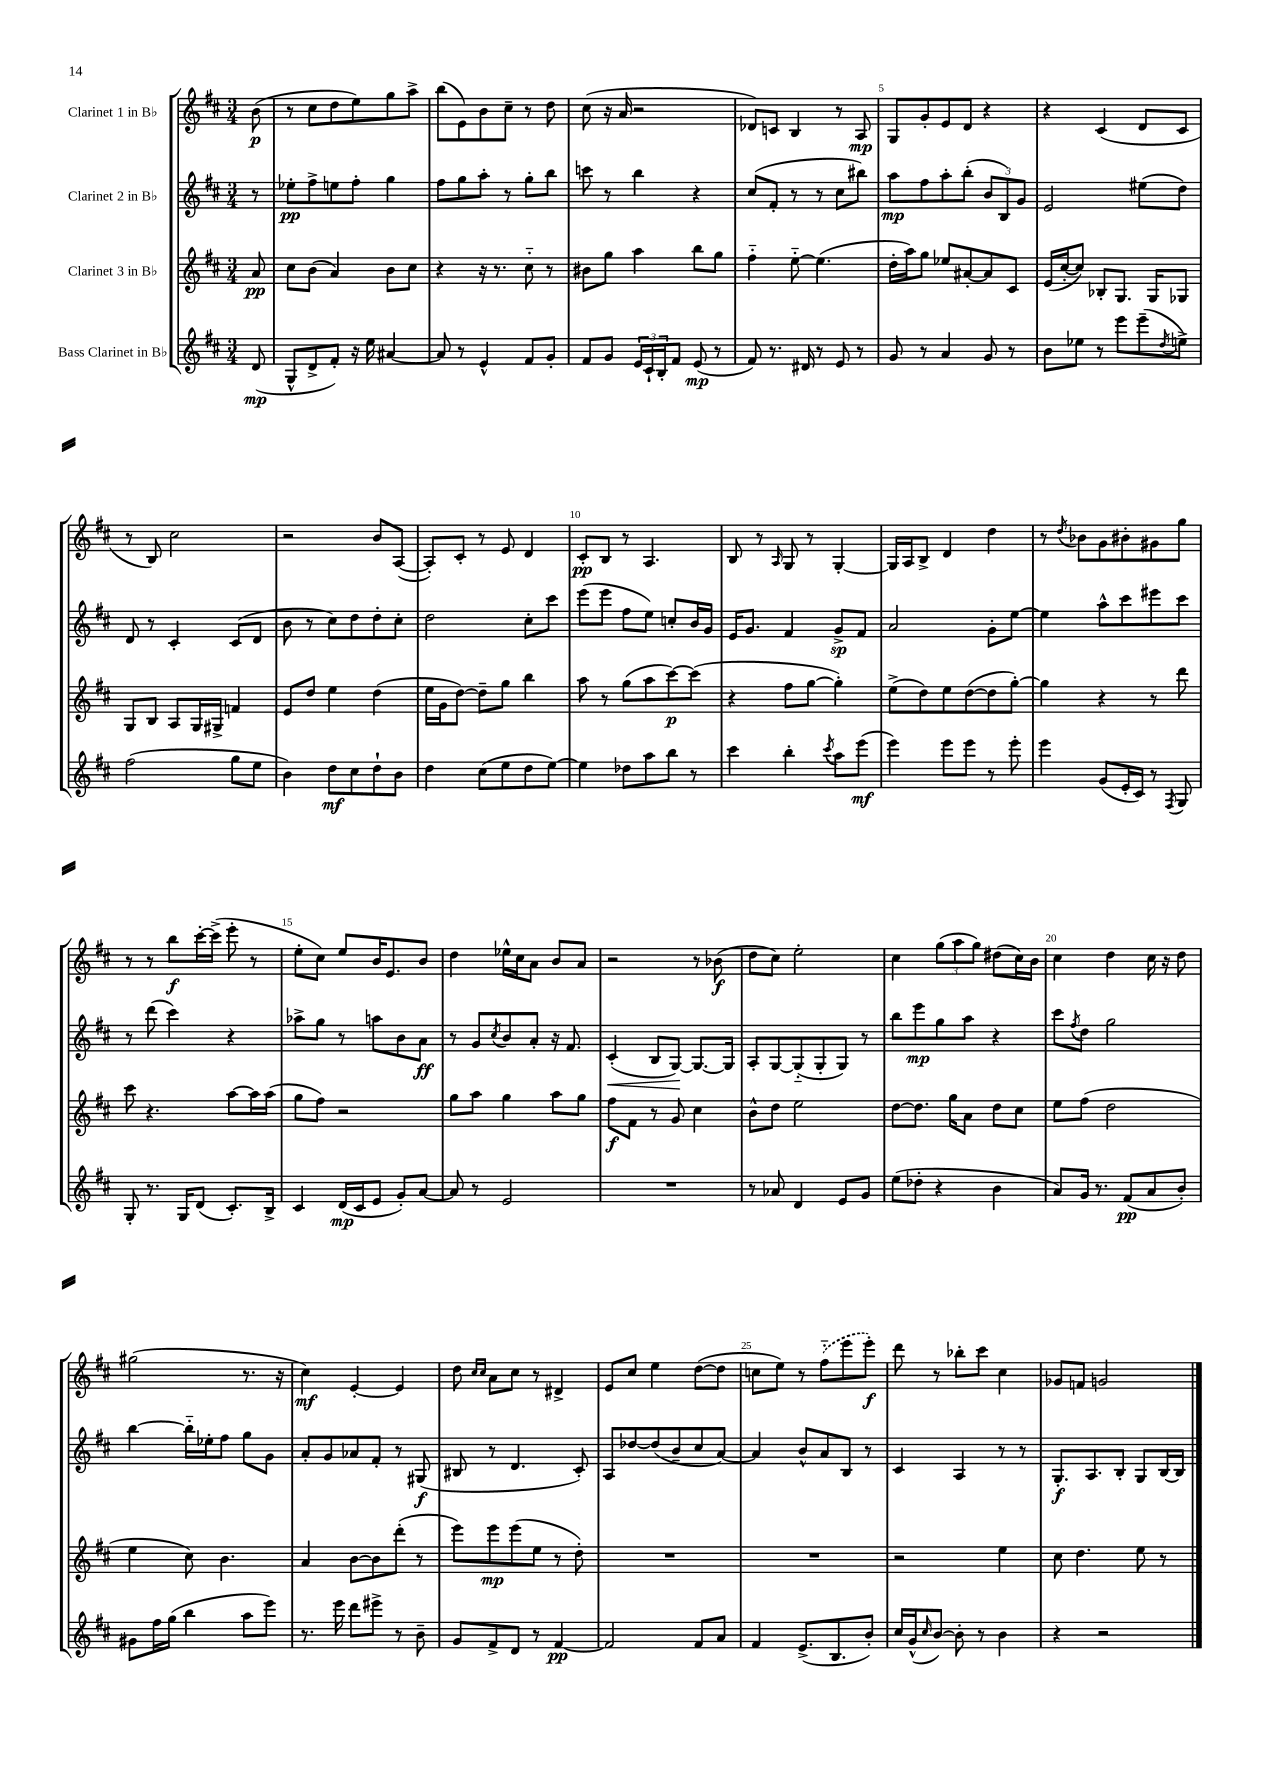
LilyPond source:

<<
\new StaffGroup <<
\new Staff = "s0" \with { instrumentName = "Clarinet 1 in Bb" } {
    \clef treble \key d \major \numericTimeSignature \time 3/4 \partial 8
    b'8\p( |
    r8 cis''8 d''8 e''8) g''8 a''8-> |
    b''8( e'8) b'8 cis''8-- r8 d''8 |
    cis''8( r16 a'16 r2 |
    des'8) c'8 b4 r8 a8\mp |
    g8 g'8-. e'8 d'8 r4 |
    r4 cis'4( d'8 cis'8 |
    r8 b8) cis''2 |
    r2 b'8 a8~( |
    a8-.) cis'8-. r8 e'8 d'4 |
    cis'8-.\pp b8 r8 a4. |
    b8 r8 \grace { a16 } g8 r8 g4~-. |
    g16 a16 b8-> d'4 d''4 |
    r8 \acciaccatura { d''8 } bes'8 g'8 bis'8-. gis'8 g''8 |
    r8 r8 b''8\f cis'''16~-. cis'''16->( e'''8-. r8 |
    e''8-. cis''8) e''8 b'16 e'8. b'8 |
    d''4 ees''16-^ cis''16 a'8 b'8 a'8 |
    r2 r8 bes'8\f( |
    d''8 cis''8) e''2-. |
    cis''4 \tuplet 3/2 { g''8( a''8 g''8) } dis''8( cis''16) b'16 |
    cis''4 d''4 cis''16 r16 d''8 |
    gis''2( r8. r16 |
    cis''4\mf) e'4~-. e'4 |
    d''8 \grace { cis''16 cis''16 } a'8 cis''8 r8 dis'4-> |
    e'8 cis''8 e''4 d''8~( d''8 |
    c''8 e''8) r8 \once \slurDashed fis''8-_( e'''8 e'''8-.\f) |
    d'''8 r8 bes''8-. cis'''8 cis''4 |
    ges'8 f'8 g'2 \bar "|." |
}
\new Staff = "s1" \with { instrumentName = "Clarinet 2 in Bb" } {
    \clef treble \key d \major \numericTimeSignature \time 3/4 \partial 8
    r8 |
    ees''8-.\pp fis''8-> e''8 fis''8-. g''4 |
    fis''8 g''8 a''8-. r8 g''8-. b''8 |
    c'''8 r8 b''4 r4 |
    cis''8( fis'8-. r8 r8 cis''8 bis''8) |
    a''8\mp fis''8 a''8-. b''8-.( \tuplet 3/2 { b'8 b8) g'8 } |
    e'2 eis''8( d''8) |
    d'8 r8 cis'4-. cis'8( d'8 |
    b'8 r8 cis''8) d''8 d''8-. cis''8-. |
    d''2 cis''8-. cis'''8 |
    e'''8( e'''8 fis''8 e''8) c''8-. b'16 g'16 |
    e'16 g'8. fis'4 g'8->\sp fis'8 |
    a'2 g'8-. e''8~ |
    e''4 a''8-^ cis'''8 eis'''8 cis'''8 |
    r8 d'''8( cis'''4) r4 |
    aes''8-> g''8 r8 a''8 b'8 a'8\ff |
    r8 g'8 \acciaccatura { cis''8 } b'8 a'8-. r16 fis'8. |
    cis'4-.\<( b8 g8~\!) g8.~ g16 |
    a8-. g8~ g8-_( g8-. g8) r8 |
    b''8 e'''8\mp g''8 a''8 r4 |
    cis'''8 \acciaccatura { fis''8 } d''8 g''2 |
    b''4~ b''16-_ ees''16-. fis''8 g''8 g'8 |
    a'8-. g'8 aes'8 fis'8-. r8 gis8\f( |
    bis8 r8 d'4. cis'8-.) |
    a8 des''8~ des''8( b'8-- cis''8 a'8~) |
    a'4 b'8-^ a'8 b8 r8 |
    cis'4 a4 r8 r8 |
    g8.-.\f a8. b8-. g8 b16~ b16 \bar "|." |
}
\new Staff = "s2" \with { instrumentName = "Clarinet 3 in Bb" } {
    \clef treble \key d \major \numericTimeSignature \time 3/4 \partial 8
    a'8\pp |
    cis''8 b'8( a'4) b'8 cis''8 |
    r4 r16 r8. cis''8-_ r8 |
    bis'8 g''8 a''4 b''8 g''8 |
    fis''4-_ e''8~-_ e''4.( |
    d''16-. a''16) g''8 ees''8 ais'8~-. ais'8 cis'8 |
    e'16( cis''16~-. cis''8) bes8-. g8. g16 ges8 |
    g8 b8 a8 g16 gis16-> f'4 |
    e'8 d''8 e''4 d''4( |
    e''16 g'16 d''8~) d''8-- g''8 b''4 |
    a''8 r8 g''8( a''8 cis'''8~\p) cis'''8( |
    r4 fis''8 g''8~ g''4-.) |
    e''8->( d''8) e''8 d''8~( d''8 g''8~-.) |
    g''4 r4 r8 d'''8 |
    cis'''8 r4. a''8~ a''16 a''16( |
    g''8 fis''8) r2 |
    g''8 a''8 g''4 a''8 g''8 |
    fis''8\f fis'8 r8 g'8 cis''4 |
    b'8-^ d''8 e''2 |
    d''8~ d''8. g''16 a'8 d''8 cis''8 |
    e''8 fis''8( d''2 |
    e''4 cis''8) b'4. |
    a'4 b'8~ b'8 d'''8-.( r8 |
    e'''8) e'''8\mp e'''8( e''8 r8 d''8-.) |
    R2. |
    R2. |
    r2 e''4 |
    cis''8 d''4. e''8 r8 \bar "|." |
}
\new Staff = "s3" \with { instrumentName = "Bass Clarinet in Bb" } {
    \clef treble \key d \major \numericTimeSignature \time 3/4 \partial 8
    d'8\mp( |
    g8-^ d'8-> fis'8-.) r16 e''16 ais'4~ |
    ais'8 r8 e'4-^ fis'8 g'8-. |
    fis'8 g'8 \tuplet 3/2 { e'16 cis'16-! b16-. } fis'8 e'8\mp( r8 |
    fis'8) r8. dis'16 r8 e'8 r8 |
    g'8 r8 a'4 g'8 r8 |
    b'8 ees''8 r8 e'''8 e'''8--( \acciaccatura { d''8 } e''8->) |
    fis''2( g''8 e''8 |
    b'4) d''8\mf cis''8 d''8-! b'8 |
    d''4 cis''8( e''8 d''8 e''8~) |
    e''4 des''8 a''8 b''8 r8 |
    cis'''4 b''4-. \acciaccatura { cis'''8 } a''8 e'''8\mf( |
    e'''4) e'''8 e'''8 r8 e'''8-. |
    e'''4 g'8( e'16-. cis'16) r8 \acciaccatura { fis8 } g8 |
    g8-. r8. g16 d'8( cis'8.-.) b16-> |
    cis'4 d'16\mp( cis'16 e'8 g'8-.) a'8~ |
    a'8 r8 e'2 |
    R2. |
    r8 aes'8 d'4 e'8 g'8 |
    e''8( des''8-. r4 b'4 |
    a'8) g'16 r8. fis'8\pp( a'8 b'8-.) |
    gis'8 fis''16 g''16( b''4 a''8 e'''8) |
    r8. e'''16 d'''8 eis'''8-> r8 b'8-- |
    g'8 fis'8-> d'8 r8 fis'4~\pp |
    fis'2 fis'8 a'8 |
    fis'4 e'8.->( b8. b'8-.) |
    cis''16 g'16-^( \grace { cis''16 } b'8~) b'8-. r8 b'4 |
    r4 r2 \bar "|." |
}
>>
>>
\layout { \context { \Score \override BarNumber.break-visibility = ##(#f #t #t) barNumberVisibility = #(every-nth-bar-number-visible 5) } }
